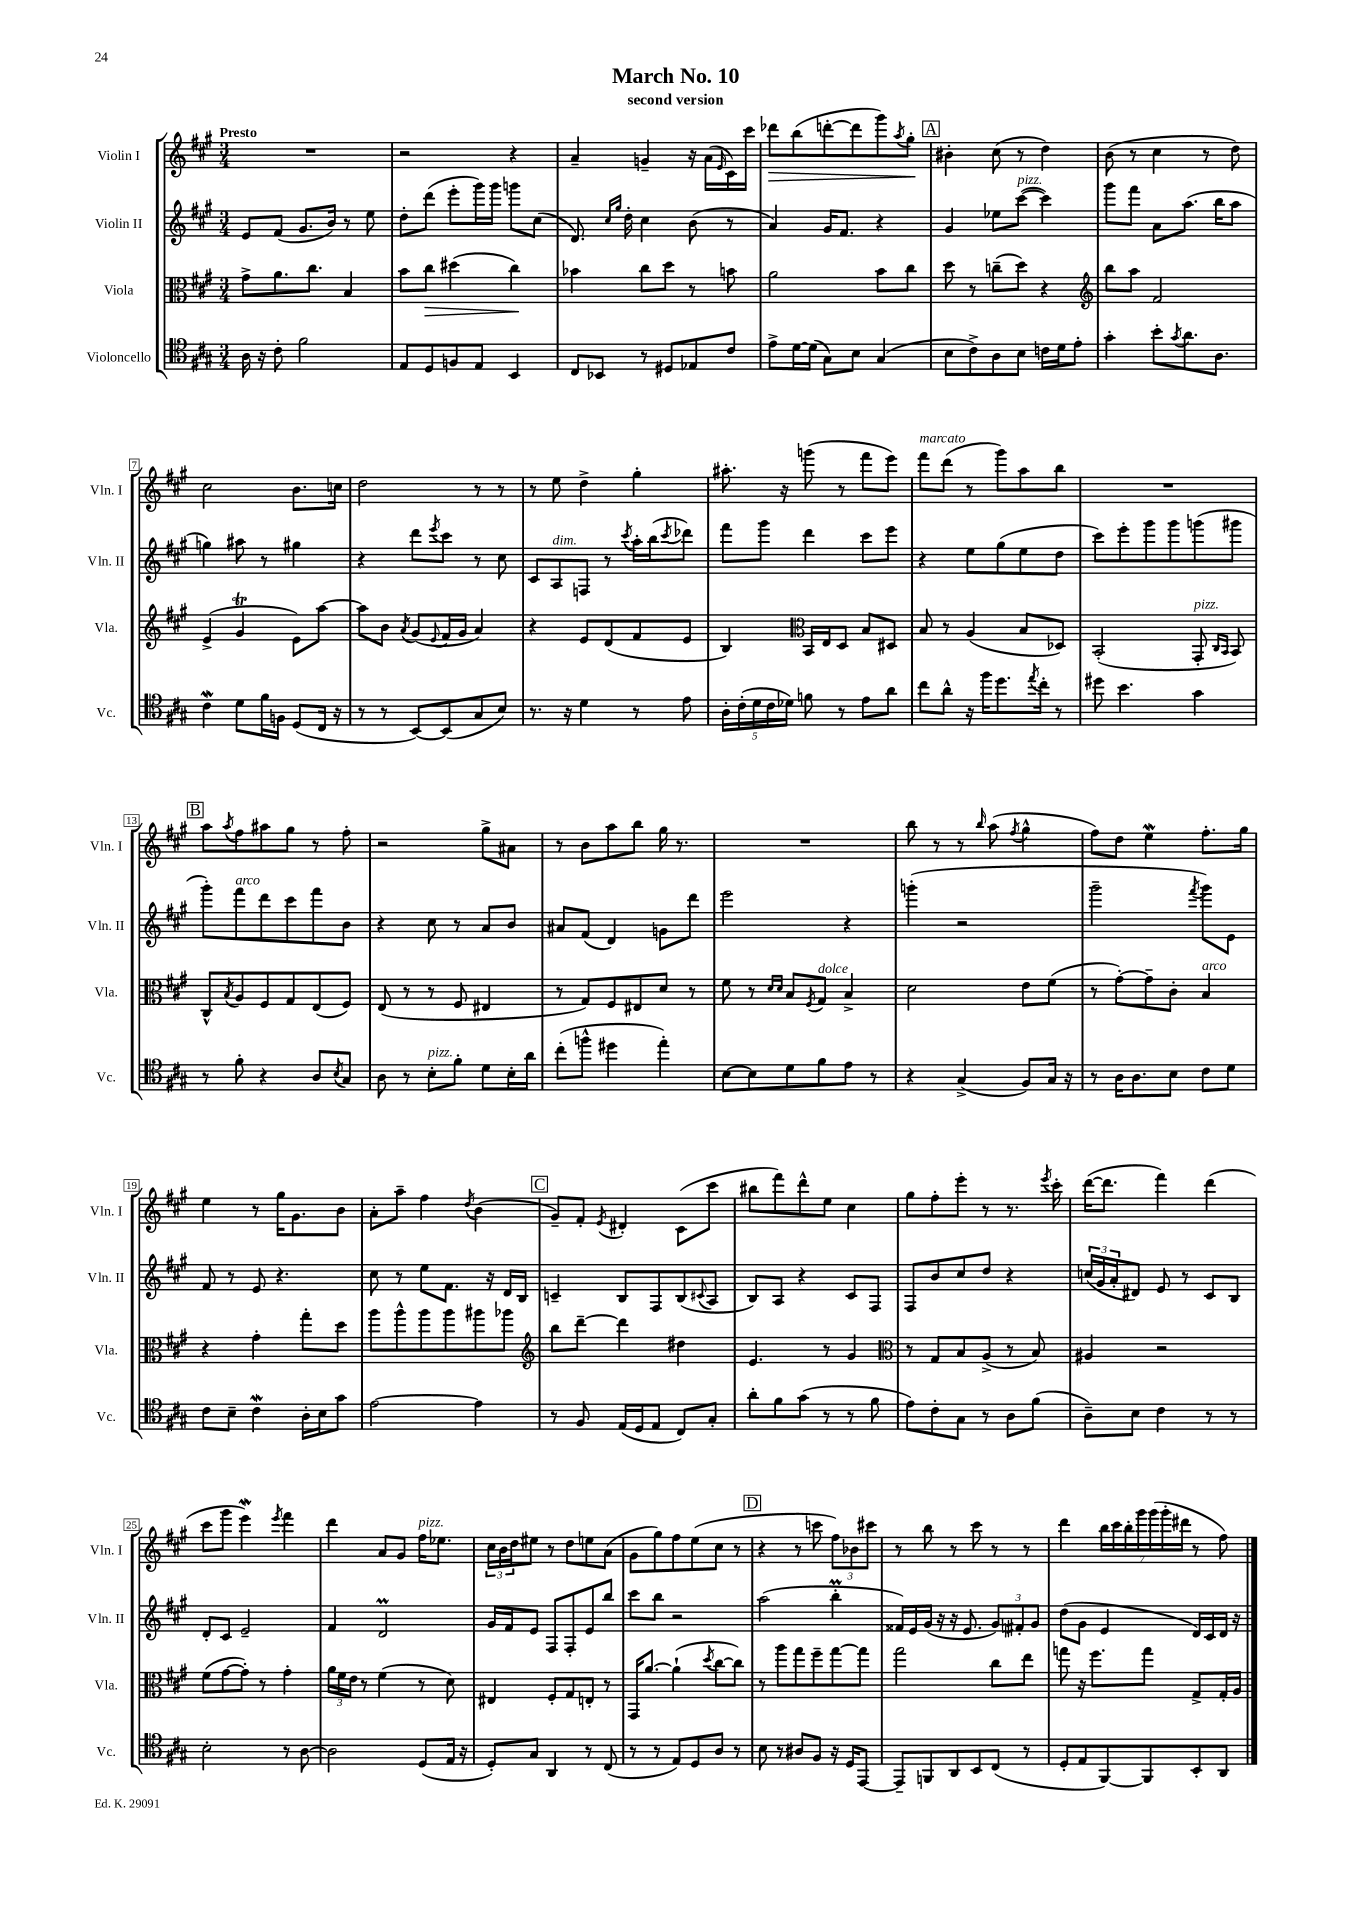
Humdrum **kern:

**kern	**kern	**dynam	**kern	**kern	**dynam
*part4	*part3	*part3	*part2	*part1	*part1
*staff4	*staff3	*staff3	*staff2	*staff1	*staff1
*I"Violoncello	*I"Viola	*	*I"Violin II	*I"Violin I	*
*I'Vc.	*I'Vla.	*	*I'Vln. II	*I'Vln. I	*
*clefC4	*clefC3	*	*clefG2	*clefG2	*
*k[f#c#g#]	*k[f#c#g#]	*	*k[f#c#g#]	*k[f#c#g#]	*
*M3/4	*M3/4	*	*M3/4	*M3/4	*
=1	=1	=1	=1	=1	=1
!	!	!	!	!LO:TX:a:B:t=Presto	!
16A\	8g#^\L	.	8e/L	2.r	.
16r	.	.	.	.	.
8c#'\	8.a\	.	(8f#/J	.	.
2f#\	.	.	8.g#/L	.	.
.	8.cc#\J	.	.	.	.
.	.	.	16b/Jk)	.	.
.	4B/	.	8r	.	.
.	.	.	8ee\	.	.
=2	=2	=2	=2	=2	=2
8E/L	8b\L	.	8dd'\L	2r	.
!	!	!LO:HP:b	!	!	!
8D/	8cc#\J	>	(8ddd\J	.	.
8Fn/	(4dd#X\	.	8eee'\L	.	.
8E/J	.	.	16ggg#\L)	.	.
.	.	.	16ggg#\JJ	.	.
4BB/	4cc#\)	.	8gggn\L	4r	.
.	.	.	(8cc#\J	.	.
.	.	]	.	.	.
=3	=3	=3	=3	=3	=3
8C#/L	4b-X\	.	8.d/)	4a~/	.
8BB-X/J	.	.	.	.	.
.	.	.	16qqcc#/LL	.	.
.	.	.	16qqgg#/JJ	.	.
.	.	.	16dd'\	.	.
8r	8cc#\L	.	4cc#\	4gn~/	.
8D#X/L	8dd\J	.	.	.	.
8E-X/	8r	.	(8b\	16r	.
.	.	.	.	(16a\LL	.
.	.	.	.	16qqe/	.
8c#/J	8bn\	.	8r	16c#\)	.
.	.	.	.	16ccc#\JJ	.
=4	=4	=4	=4	=4	=4
!	!	!	!	!	!LO:HP:b
8e^\L	2a\	.	4a/)	8ddd-X\L	>
[16d\L	.	.	.	(8bb\	.
(16d\JJ]	.	.	.	.	.
8G#\L)	.	.	16g#/KL	[8dddn'\	.
.	.	.	8.f#/J	.	.
8B\J	.	.	.	8ddd\]	.
(4G#/	8b\L	.	4r	8ggg#\)	.
.	.	.	.	8qaa/	.
.	8cc#\J	.	.	8gg#'\J	.
.	.	.	.	.	]
!!LO:REH:place=s1:t=A
=5	=5	=5	=5	=5	=5
8B\L	8dd\	.	4g#/	4b#X'\	.
8c#^\)	8r	.	.	.	.
8A\	(8ccn~\L	.	8ee-X\L	(8cc#\	.
!	!	!	!LO:TX:a:i:t=pizz.	!	!
8B\J	8dd\J)	.	([8ccc#\J	8r	.
16cn\LL	4r	.	4ccc#\])	4dd\)	.
16d\J	.	.	.	.	.
8e'\J	.	.	.	.	.
=6	=6	=6	=6	=6	=6
*	*clefG2	*	*	*	*
4g#'\	8bb\L	.	8ggg#\L	(8b\	.
.	8aa\J	.	8fff#\J	8r	.
8b'\L	2f#/	.	8a\L	4cc#\	.
8qg#/	.	.	.	.	.
8.a\	.	.	(8.aa\J	.	.
.	.	.	.	8r	.
8.A\J	.	.	16bb\KL	.	.
.	.	.	8aa\J	8dd\)	.
!!LO:LB:g=z
=7	=7	=7	=7	=7	=7
4c#W\	(4e^/	.	4ggn\)	2cc#\	.
8d\L	4g#t/	.	8aa#X\	.	.
16f#\L	.	.	8r	.	.
16Fn\JJ	.	.	.	.	.
(8D/L	8e\L)	.	4gg#X\	8.b\L	.
16C#/Jk	[8aa\J	.	.	.	.
16r	.	.	.	16ccn\Jk	.
=8	=8	=8	=8	=8	=8
8r	8aa\L]	.	4r	2dd\	.
8r	8b\J	.	.	.	.
.	8qa/	.	.	.	.
[8BB/L)	(8g#/L	.	8ddd\L	.	.
.	8qqe/	.	8qeee/	.	.
(8BB/]	16f#/L	.	8ccc#\J	.	.
.	16g#/JJ	.	.	.	.
8G#/	4a/)	.	8r	8r	.
8B/J)	.	.	8cc#\	8r	.
=9	=9	=9	=9	=9	=9
8.r	4r	.	8c#/L	8r	.
!	!	!	!LO:TX:a:i:t=dim.	!	!
.	.	.	8A/	8ee\	.
16r	.	.	.	.	.
4d\	8e/L	.	8Fn/J	4dd^\	.
.	(8d/	.	8r	.	.
.	.	.	8qccc#/	.	.
8r	8f#/	.	16aa'\LL	4gg#'\	.
.	.	.	(16bb\J	.	.
.	.	.	8qccc#/	.	.
8e\	8e/J	.	8ddd-X\J)	.	.
=10	=10	=10	=10	=10	=10
20A'\LL	4B/)	.	8fff#\L	8.aa#X'\	.
(20c#'\	.	.	.	.	.
20d\	.	.	.	.	.
.	.	.	8ggg#\J	.	.
20c#\	.	.	.	.	.
.	.	.	.	16r	.
20d-X\JJ)	.	.	.	.	.
*	*clefC3	*	*	*	*
8fn\	16BB/LL	.	4ddd\	(8gggn\	.
.	16E/J	.	.	.	.
8r	8D/J	.	.	8r	.
8e\L	8B/L	.	8ccc#\L	8fff#\L	.
8a\J	8D#X/J	.	8eee\J	8eee\J)	.
=11	=11	=11	=11	=11	=11
!	!	!	!	!LO:TX:a:i:t=marcato	!
8cc#\L	8B/	.	4r	8fff#\L	.
8a^^\J	8r	.	.	(8ddd\J	.
16r	(4A/	.	8ee\L	8r	.
16ff#\KL	.	.	.	.	.
8.dd\	.	.	(8gg#\	8ggg#\L)	.
.	8B/L	.	8ee\	8aa\	.
8qee/	.	.	.	.	.
16cc#'\Jk	.	.	.	.	.
8r	8D-X/J)	.	8dd\J	8bb\J	.
=12	=12	=12	=12	=12	=12
8dd#X\	(2BB'/	.	8ccc#\L)	2.r	.
4.b\	.	.	8eee'\	.	.
.	.	.	8ggg#\	.	.
.	.	.	8ggg#\	.	.
!	!LO:TX:a:i:t=pizz.	!	!	!	!
4g#\	8GG#'/	.	(8gggn\	.	.
.	16qqC#/LL	.	.	.	.
.	16qqBB/JJ	.	.	.	.
.	8BB/)	.	8ggg#X\J	.	.
!!LO:LB:g=z
!!LO:REH:place=s1:t=B
=13	=13	=13	=13	=13	=13
8r	8C#^^/L	.	8ggg#'\L)	8aa\L	.
.	8qB/	.	.	8qaa/	.
!	!	!	!LO:TX:a:i:t=arco	!	!
8f#'\	8A/	.	8fff#\	8ff#\	.
4r	8F#/	.	8ddd\	8aa#X\	.
.	8G#/	.	8ccc#\	8gg#\J	.
8A/L	(8E/	.	8fff#\	8r	.
8qB/	.	.	.	.	.
8G#/J	8F#/J)	.	8b\J	8ff#'\	.
=14	=14	=14	=14	=14	=14
8A\	(8E/	.	4r	2r	.
8r	8r	.	.	.	.
!LO:TX:a:i:t=pizz.	!	!	!	!	!
8B'\L	8r	.	8cc#\	.	.
8f#'\J	8F#/	.	8r	.	.
8d\L	4E#X/	.	8a/L	8gg#^\L	.
16B'\L	.	.	8b/J	8a#X\J	.
16a\JJ	.	.	.	.	.
=15	=15	=15	=15	=15	=15
(8cc#'\L	8r	.	8a#X/L	8r	.
8ffn^^\J	8G#/L)	.	(8f#/J	8b\L	.
4dd#X\	8F#/	.	4d/)	8aa\	.
.	8E#X/	.	.	8bb\J	.
4ee'\)	8d/J	.	8gn\L	16gg#\	.
.	.	.	.	8.r	.
.	8r	.	8ddd\J	.	.
=16	=16	=16	=16	=16	=16
[8B\L	8f#\	.	2eee\	2.r	.
8B\]	8r	.	.	.	.
.	16qqd/LL	.	.	.	.
.	16qqd/JJ	.	.	.	.
8d\	8B/L	.	.	.	.
.	8qF#/	.	.	.	.
!	!LO:TX:a:i:t=dolce	!	!	!	!
8f#\	8G#/J	.	.	.	.
8e\J	4B^/	.	4r	.	.
8r	.	.	.	.	.
=17	=17	=17	=17	=17	=17
4r	2d\	.	(4gggn'\	8bb\	.
.	.	.	.	8r	.
(4G#^/	.	.	2r	8r	.
.	.	.	.	16qqbb/	.
.	.	.	.	(8aa\	.
.	.	.	.	8qff#/	.
8F#/L)	8e\L	.	.	4gg#^^\	.
16G#/Jk	(8f#\J	.	.	.	.
16r	.	.	.	.	.
=18	=18	=18	=18	=18	=18
8r	8r	.	2ggg#~\	8ff#\L)	.
16A\KL	[8g#'\L)	.	.	8dd\J	.
8.A\	.	.	.	.	.
.	8g#~\]	.	.	4eeW\	.
8B\J	8c#'\J	.	.	.	.
.	.	.	8qfff#/	.	.
!	!LO:TX:a:i:t=arco	!	!	!	!
8c#\L	4B/	.	8ggg#\L)	8.ff#'\L	.
8d\J	.	.	8e\J	.	.
.	.	.	.	16gg#\Jk	.
!!LO:LB:g=z
=19	=19	=19	=19	=19	=19
8c#\L	4r	.	8f#/	4ee\	.
8B~\J	.	.	8r	.	.
4c#W\	4g#'\	.	8e/	8r	.
.	.	.	4.r	16gg#\KL	.
.	.	.	.	8.g#\	.
16A'\LL	8gg#'\L	.	.	.	.
16B\J	.	.	.	.	.
8g#\J	8dd\J	.	.	8b\J	.
=20	=20	=20	=20	=20	=20
[2e\	8aa\L	.	8cc#\	8a'\L	.
.	8aa^^\	.	8r	8aa~\J	.
.	8aa\	.	8ee\L	4ff#\	.
.	8aa\	.	8.f#\J	.	.
.	.	.	.	8qdd/	.
4e\]	8aa#X\	.	.	(4b\	.
.	.	.	16r	.	.
.	8aa-X\J	.	16d/LL	.	.
.	.	.	16B/JJ	.	.
!!LO:REH:place=s1:t=C
=21	=21	=21	=21	=21	=21
*	*clefG2	*	*	*	*
8r	8bb\L	.	4cn~/	8g#~/L)	.
8F#/	[8ddd~\J	.	.	8f#'/J	.
.	.	.	.	8qe/	.
(16E/LL	4ddd\]	.	8B/L	4d#X'/	.
16D/J	.	.	.	.	.
8E/J	.	.	8F#/	.	.
8C#/L)	4dd#X\	.	(8B/	(8c#\L	.
.	.	.	8qqc#X/	.	.
8G#'/J	.	.	8A/J	8ccc#\J	.
=22	=22	=22	=22	=22	=22
8a'\L	4.e/	.	8B/L)	8bb#X\L	.
8f#\	.	.	8A/J	8fff#\)	.
(8g#\J	.	.	4r	8ddd^^\	.
8r	8r	.	.	8ee\J	.
8r	4g#/	.	8c#/L	4cc#\	.
8f#\	.	.	8F#/J	.	.
=23	=23	=23	=23	=23	=23
*	*clefC3	*	*	*	*
8e\L)	8r	.	8F#/L	8gg#\L	.
8c#'\	8G#/L	.	8b/	8ff#'\	.
8G#\J	8B/	.	8cc#/	8eee'\J	.
8r	(8A^/J	.	8dd/J	8r	.
8A\L	8r	.	4r	8.r	.
(8f#\J	8B/)	.	.	.	.
.	.	.	.	8qeee/	.
.	.	.	.	16ccc#'\	.
=24	=24	=24	=24	=24	=24
8A~\L)	4A#X/	.	(24ccn/LL	([16ddd\KL	.
.	.	.	24g#/	.	.
.	.	.	.	8.ddd\J]	.
.	.	.	24a'/J	.	.
8B\J	.	.	8d#X/J)	.	.
4c#\	2r	.	8e/	4fff#\)	.
.	.	.	8r	.	.
8r	.	.	8c#/L	(4ddd\	.
8r	.	.	8B/J	.	.
!!LO:LB:g=z
=25	=25	=25	=25	=25	=25
2B'\	(8f#\L	.	8d'/L	8ccc#\L	.
.	[8g#\	.	8c#/J	8ggg#\J	.
.	8g#'\J])	.	2e~/	4eeeW\)	.
.	8r	.	.	.	.
.	.	.	.	8qeee/	.
8r	4g#'\	.	.	4fff#\	.
[8A\	.	.	.	.	.
=26	=26	=26	=26	=26	=26
2A\]	24a\LL	.	4f#/	4ddd\	.
.	24f#\	.	.	.	.
.	24e\JJ	.	.	.	.
.	8r	.	.	.	.
.	(4f#\	.	2dM/	8a/L	.
.	.	.	.	8g#/J	.
!	!	!	!	!LO:TX:a:i:t=pizz.	!
(8D/L	8r	.	.	16ff#\KL	.
.	.	.	.	8.ee-X\J	.
16E/Jk	8d\)	.	.	.	.
16r	.	.	.	.	.
=27	=27	=27	=27	=27	=27
8D'/L)	4E#X/	.	16g#/LL	24cc#\LL	.
.	.	.	.	24b\	.
.	.	.	16f#/J	.	.
.	.	.	.	24dd\J	.
8G#/J	.	.	8e/J	8ee#X\J	.
4AA/	8F#'/L	.	8F#/L	8r	.
.	8G#/	.	8F#'/	8dd\L	.
8r	8En'/J	.	8e/	8een\	.
(8C#/	8r	.	8bb/J	(8a\J	.
=28	=28	=28	=28	=28	=28
8r	16GG#/KL	.	8ccc#\L	8g#\L	.
.	[8.a/J	.	.	.	.
8r	.	.	8bb\J	8gg#\)	.
8E/L)	(4a`\]	.	2r	8ff#\	.
8D/	.	.	.	(8ee\	.
.	8qdd/	.	.	.	.
8A/J	[8cc#\L	.	.	8cc#\J	.
8r	8cc#\J])	.	.	8r	.
!!LO:REH:place=s1:t=D
=29	=29	=29	=29	=29	=29
8B\	8r	.	(2aa\	4r	.
8r	8aa\L	.	.	.	.
8A#X/L	8gg#\	.	.	8r	.
8F#/J	8ff#~\	.	.	8cccn\	.
16r	[8gg#\	.	4bbM'\	12ff#\L)	.
16D/KL	.	.	.	.	.
.	.	.	.	12b-X\	.
[8EE/J	8gg#\J]	.	.	.	.
.	.	.	.	12ccc#X\J	.
=30	=30	=30	=30	=30	=30
8EE~/L]	2gg#\	.	16f##X/LL)	8r	.
.	.	.	16e/	.	.
8FFn/	.	.	(16g#/JJ	8bb\	.
.	.	.	16r	.	.
8AA/	.	.	16r	8r	.
.	.	.	8.e/	.	.
8BB/	.	.	.	8ccc#\	.
(8C#/J	8cc#\L	.	12g#/L)	8r	.
.	.	.	12f#X'/	.	.
8r	8ee\J	.	.	8r	.
.	.	.	12g#/J	.	.
=31	=31	=31	=31	=31	=31
8D'/L	8ggn\	.	(8dd\L	4ddd\	.
8E/	16r	.	8g#\J	.	.
.	8.ff#\L	.	.	.	.
[8FF#/)	.	.	4e/	28bb\LL	.
.	.	.	.	28ccc#\	.
.	.	.	.	28bb'\	.
.	.	.	.	28ggg#\	.
8FF#/]	8gg\J	.	.	.	.
.	.	.	.	(28ggg#\	.
.	.	.	.	28ggg#'\	.
.	.	.	.	28ddd#X\JJ	.
8BB'/	8G#^/L	.	16d/LL)	8r	.
.	.	.	16c#/	.	.
8AA/J	16G#'/L	.	16d/JJ	8ff#\)	.
.	16A/JJ	.	16r	.	.
==	==	==	==	==	==
*-	*-	*-	*-	*-	*-
